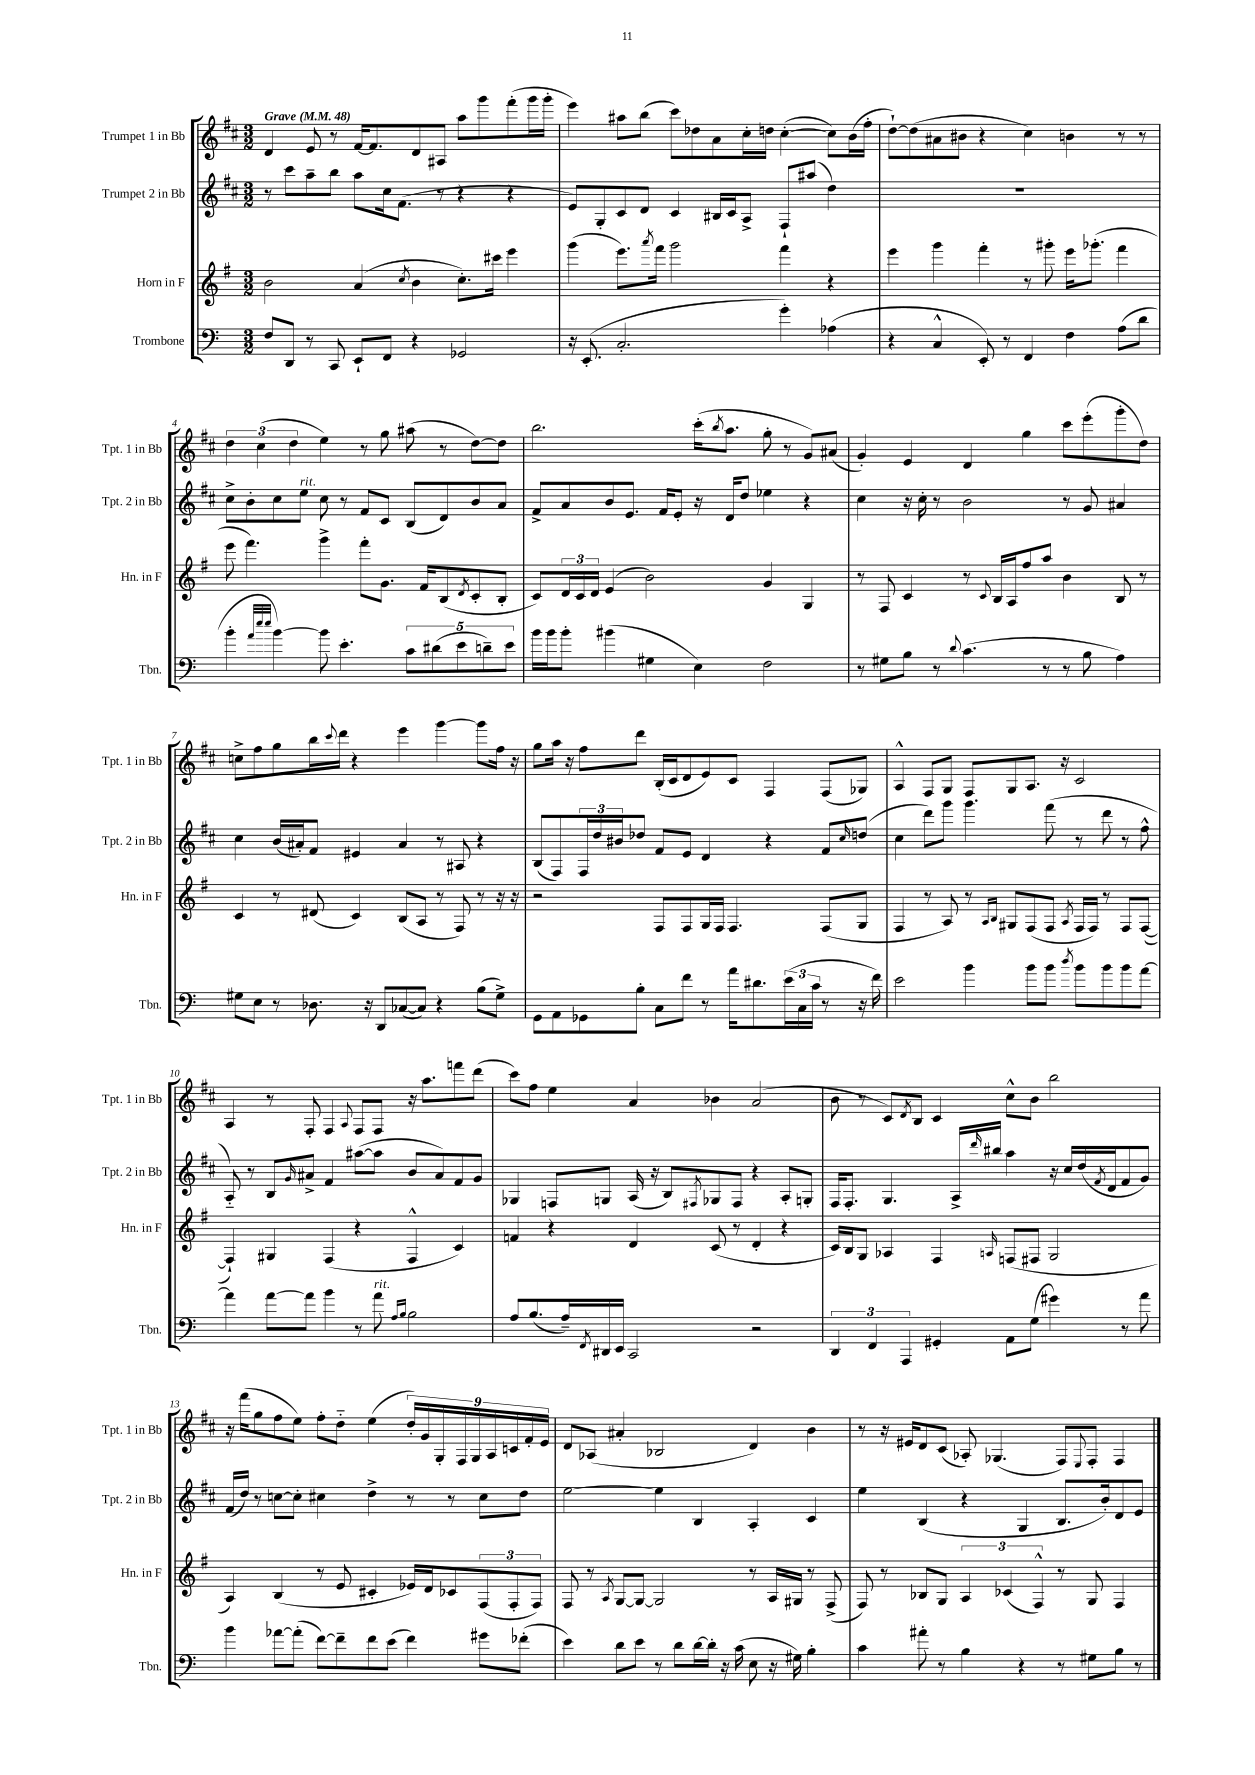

**kern	**kern	**kern	**kern
*part4	*part3	*part2	*part1
*staff4	*staff3	*staff2	*staff1
*I"Trombone	*I"Horn in F	*I"Trumpet 2 in Bb	*I"Trumpet 1 in Bb
*I'Tbn.	*I'Hn. in F	*I'Tpt. 2 in Bb	*I'Tpt. 1 in Bb
*clefF4	*clefG2	*clefG2	*clefG2
*k[]	*k[f#]	*k[f#c#]	*k[f#c#]
*M3/2	*M3/2	*M3/2	*M3/2
*MM48	*MM48	*MM48	*MM48
=1	=1	=1	=1
!	!	!	!LO:TX:a:B:t=Grave
8F/L	2b\	8r	4d/
8DD/J	.	8ccc#\L	.
8r	.	8aa~\	8e/
8CC/	.	8bb\J	8r
8EE`/L	(4a/	8aa\L	[16f#/KL
.	.	.	8.f#/]
8FF/J	.	16cc#\k	.
.	.	(8.f#\J	.
.	8qcc/	.	.
4r	4b\	.	8d/
.	.	8r	8A#X/J
2GG-X/	8.cc'\L)	4r	8aa\L
.	.	.	8ggg\
.	16ccc#X\Jk	.	.
.	4eee\	4r	(8fff#'\
.	.	.	16ggg\L
.	.	.	16ggg'\JJ
=2	=2	=2	=2
16r	(4ggg\	8e/L)	4eee\)
(8.EE'/	.	.	.
.	.	8G'/	.
2.C'/	8.eee\L)	8c#/	8aa#X\L
.	.	8d/J	(8bb\J
.	8qaaa/	.	.
.	16fff#\Jk	.	.
.	2ggg\	4c#/	8ccc#\L)
.	.	.	8dd-X\
.	.	16B#X/LL	8a\
.	.	16c#/J	.
.	.	8A^/J	16cc#'\L
.	.	.	16ddn\JJ
4g'\)	4fff#\	8F#`/L	([4cc#'\
.	.	(8aa#X/J	.
(4A-X\	4r	4dd\)	8cc#\L])
.	.	.	(16b\L
.	.	.	16ff#'\JJ
=3	=3	=3	=3
4r	4eee\	1.r	[8dd`\L)
.	.	.	(8dd\]
4C^^/	4ggg\	.	8a#X\
.	.	.	8b#X\J
8EE'/)	4fff#'\	.	4r
8r	.	.	.
4FF/	8r	.	4cc#\)
.	8ggg#X'\	.	.
4F\	16eee\KL	.	4bn\
.	(8.ggg-X'\J	.	.
(8A\L	4fff#\	.	8r
8d\J	.	.	8r
!!LO:LB:g=z
=4	=4	=4	=4
4b'\	8eee\	8cc#^\L	6dd\
.	4.fff#\)	8b'\	.
.	.	.	(6cc#\
32qqa/LLL	.	.	.
32qqee/	.	.	.
32qqee/JJJ	.	.	.
[4b\)	.	8cc#\	.
.	.	.	6dd\
!	!	!LO:TX:a:i:t=rit.	!
.	.	8ee\J	.
8b\]	4ggg^\	8cc#\	4ee\)
4.e'\	.	8r	.
.	8fff#'\L	8f#/L	8r
.	8.g\J	8c#/J	8gg\
10c\L	.	(8B/L	(8aa#X\
.	16f#/KL	.	.
(10d#X\	.	.	.
.	(8B/	8d/)	8r
10e\	.	.	.
.	8qd/	.	.
.	8c'/	8b/	[8dd\L)
10dn~\)	.	.	.
.	8B'/J	8a/J	8dd\J]
10e\J	.	.	.
=5	=5	=5	=5
16b\LL	8c/L)	8f#^/L	2.bb\
16b\J	.	.	.
8b'\J	24d/L	8a/	.
.	24c/	.	.
.	24d/JJ	.	.
(4b#X\	(4e/	8b/	.
.	.	8.e/J	.
4G#X\	2b\)	.	.
.	.	16f#/KL	.
.	.	8e'/J	.
4E\)	.	16r	(16ccc#'\KL
.	.	.	8qbb/
.	.	16d/KL	8.aa\J
.	.	8dd/J	.
2F\	4g/	4ee-X\	8gg'\
.	.	.	8r
.	4G/	4r	8g/L)
.	.	.	(8a#X/J
=6	=6	=6	=6
8r	8r	4cc#\	4g'/)
8G#X\L	8F#/	.	.
8B\J	4c/	16r	4e/
.	.	16cc#'\	.
8r	.	8r	.
8qqd/	.	.	.
(4.c\	8r	2b\	4d/
.	8qqc/	.	.
.	16B/LL	.	.
.	16A/J	.	.
.	8ff#/	.	4gg\
8r	8aa/J	.	.
8r	4b\	8r	8ccc#\L
8B\	.	8g/	(8eee'\
4A\)	8B/	4a#X/	8ggg'\
.	8r	.	8dd\J)
!!LO:LB:g=z
=7	=7	=7	=7
8G#X\L	4c/	4cc#\	8ccn^\L
8E\J	.	.	8ff#\
8r	8r	(16b/LL	8gg\
.	.	16a#X'/J)	.
8.D-X\	(8d#X/	8f#/J	16bb\L
.	.	.	8qqccc#/
.	.	.	16ddd\JJ
.	4c/)	4e#X/	4r
16r	.	.	.
8DD/L	.	.	.
([8C-X/	(8B/L	4a#/	4eee\
8C-/J])	8A/J	.	.
4r	8r	8r	[4ggg\
.	8F#/)	8A#X/	.
(8B\L	8r	4r	8ggg\L]
8G#^\J)	16r	.	16ff#\Jk
.	16r	.	16r
=8	=8	=8	=8
8GG\L	2r	(8B/L	8gg\L
8AA\	.	8F#/)	16aa\Jk
.	.	.	16r
8GG-X\	.	24F#/L	8ff#\L
.	.	24dd/	.
.	.	24b#X/J	.
8B'\J	.	8dd-X/J	8ddd\J
8C\L	8F#/L	8f#/L	(16B'/LL
.	.	.	16c#/J
8f\J	8F#/	8e/J	8d/
8r	16G/L	4d/	8e/)
.	16F#/JJ	.	.
16a\KL	4.F#/	.	8c#/J
8.d#X\	.	.	.
.	.	4r	4F#/
(24e\L	.	.	.
24C\	.	.	.
24c\JJ	.	.	.
8r	(8F#/L	8f#/L	(8F#/L
.	.	16qqcc#/	.
16r	8G/J	(8ddn/J	8G-X/J)
16f\)	.	.	.
=9	=9	=9	=9
2e\	4F#/	4cc#\	4A^^/
.	8r	8ddd\L)	8F#/L
.	8A/)	8ggg\J	8G/J
4b\	8r	4.ggg\	8F#/L
.	16qqA/LL	.	.
.	16qqB/JJ	.	.
.	8G#X/L	.	8G/
8b\L	(8F#/	.	8.A/J
8b\J	8F#/J	(8fff#\	.
.	.	.	16r
8qdd/	8qA/	.	.
8b\L	16F#/LL	8r	2c#/
.	16F#/JJ)	.	.
8b\	8r	8ddd\	.
8b\	8F#/L	8r	.
[8a\J	([8F#/J	8ff#^^\	.
!!LO:LB:g=z
=10	=10	=10	=10
4a\]	4F#`/])	8A/)	4A/
.	.	8r	.
[8a\L	4G#X/	8B/L	8r
.	.	16qqg/	.
8a\J]	.	8a#X^/J	8F#'/
4b\	(4F#/	4f#/	4F#/
.	.	.	8qqA/
8r	4r	([8aa#X\L	8F#/L
!LO:TX:a:i:t=rit.	!	!	!
8a\	.	8aa#\J]	8F#/J
16qqA/LL	.	.	.
16qqB/JJ	.	.	.
2B\	4F#^^/	8b/L	16r
.	.	.	8.aa\L
.	.	8a#/)	.
.	4c/)	8f#/	8fffn\
.	.	8g/J	(8ddd\J
=11	=11	=11	=11
8A/L	4fn/	4G-X/	8ccc#\L)
(8.B/	.	.	8ff#\J
.	4r	8Fn/L	4ee\
16A~/L)	.	.	.
8qFF/	.	.	.
16DD#X/	.	8Gn/J	.
16EE/JJ	.	.	.
2CC/	4d/	(16A/	4a/
.	.	16r	.
.	.	8B/L)	.
.	.	8qF#X/	.
.	(8c/	8G-X/	4b-X\
.	8r	8F#/J	.
2r	4d'/	4r	(2a/
.	4r	8A'/L	.
.	.	8Gn'/J	.
=12	=12	=12	=12
6DD/	16c/LL)	16F#/KL	8b\
.	16B/J	8.F#'/J	.
.	8G/J	.	8r
6FF/	.	.	.
.	4A-X/	4.G/	8c#/L)
6AAA/	.	.	.
.	.	.	8qd/
.	.	.	8B/J
4GG#X'/	4F#/	.	4c#/
.	.	16A^/LL	.
.	.	16qqddd/	.
.	.	16bb#X/JJ	.
.	16qqAn/	.	.
8AA\L	(8Fn/L	4aa\	8cc#^^\L
(8G\J	8F#X/J	.	8b\J
4g#X\)	2G/	16r	2bb\
.	.	16cc#/LL	.
.	.	(16dd/	.
.	.	8qf#/	.
.	.	16d/J	.
8r	.	8f#/	.
8a\	.	8g/J)	.
!!LO:LB:g=z
=13	=13	=13	=13
4b\	4A/)	(16f#/LL	16r
.	.	16dd/JJ)	(16fff#\KL
.	.	8r	8gg\
[8a-X\L	(4B/	[8ccn\L	8ff#\
(8a-'\J]	.	8cc'\J]	8ee\J)
[8f\L)	8r	4cc#X\	8ff#'\L
8f~\]	8e/	.	8dd\J
8f\	4c#X'/	4dd^\	(4ee\
(8e\J	.	.	.
4f\)	16e-X/LL)	8r	18dd'/LL)
.	.	.	18g/
.	16d/J	.	.
.	.	.	18G'/
.	8c-X/	8r	.
.	.	.	18F#/
.	.	.	18G/
8g#X\L	(12F#/	8cc#\L	.
.	.	.	18A/
.	12F#'/	.	18cn/
(8f-X'\J	.	8dd\J	.
.	.	.	18f#'/
.	12F#/J)	.	.
.	.	.	18e/JJ
=14	=14	=14	=14
4e\)	8F#/	[2ee\	8d/L
.	8r	.	(8A-X/J
.	8qA/	.	.
8d\L	[8G/L	.	4a#X'/
8e\J	8G/J_	.	.
8r	2G/]	4ee\]	2B-X/
8d\L	.	.	.
[16d\L	.	4B/	.
16d'\JJ]	.	.	.
16r	.	.	.
(16c\	.	.	.
8E\	8r	4A'/	4d/)
16r	16A/LL	.	.
16G#X\)	16G#X/JJ	.	.
4B'\	8r	4c#/	4b\
.	(8F#^/	.	.
=15	=15	=15	=15
4c\	8F#/)	4ee\	8r
.	8r	.	16r
.	.	.	16e#X/KL
8a#X'\	8B-X/L	(4B/	8d/
8r	8G/J	.	(8c#/J
4B\	6A/	4r	8A-X'/)
.	.	.	(4.G-X/
.	(6c-X/	.	.
4r	.	4G/	.
.	6F#^^/)	.	.
8r	8r	8.B/L	8F#/L)
.	.	.	8qqE/
8G#X\L	8G/	.	8F#'/J
.	.	16b'/k)	.
8B\J	4F#/	8d/	4F#/
8r	.	8e/J	.
==	==	==	==
*-	*-	*-	*-
